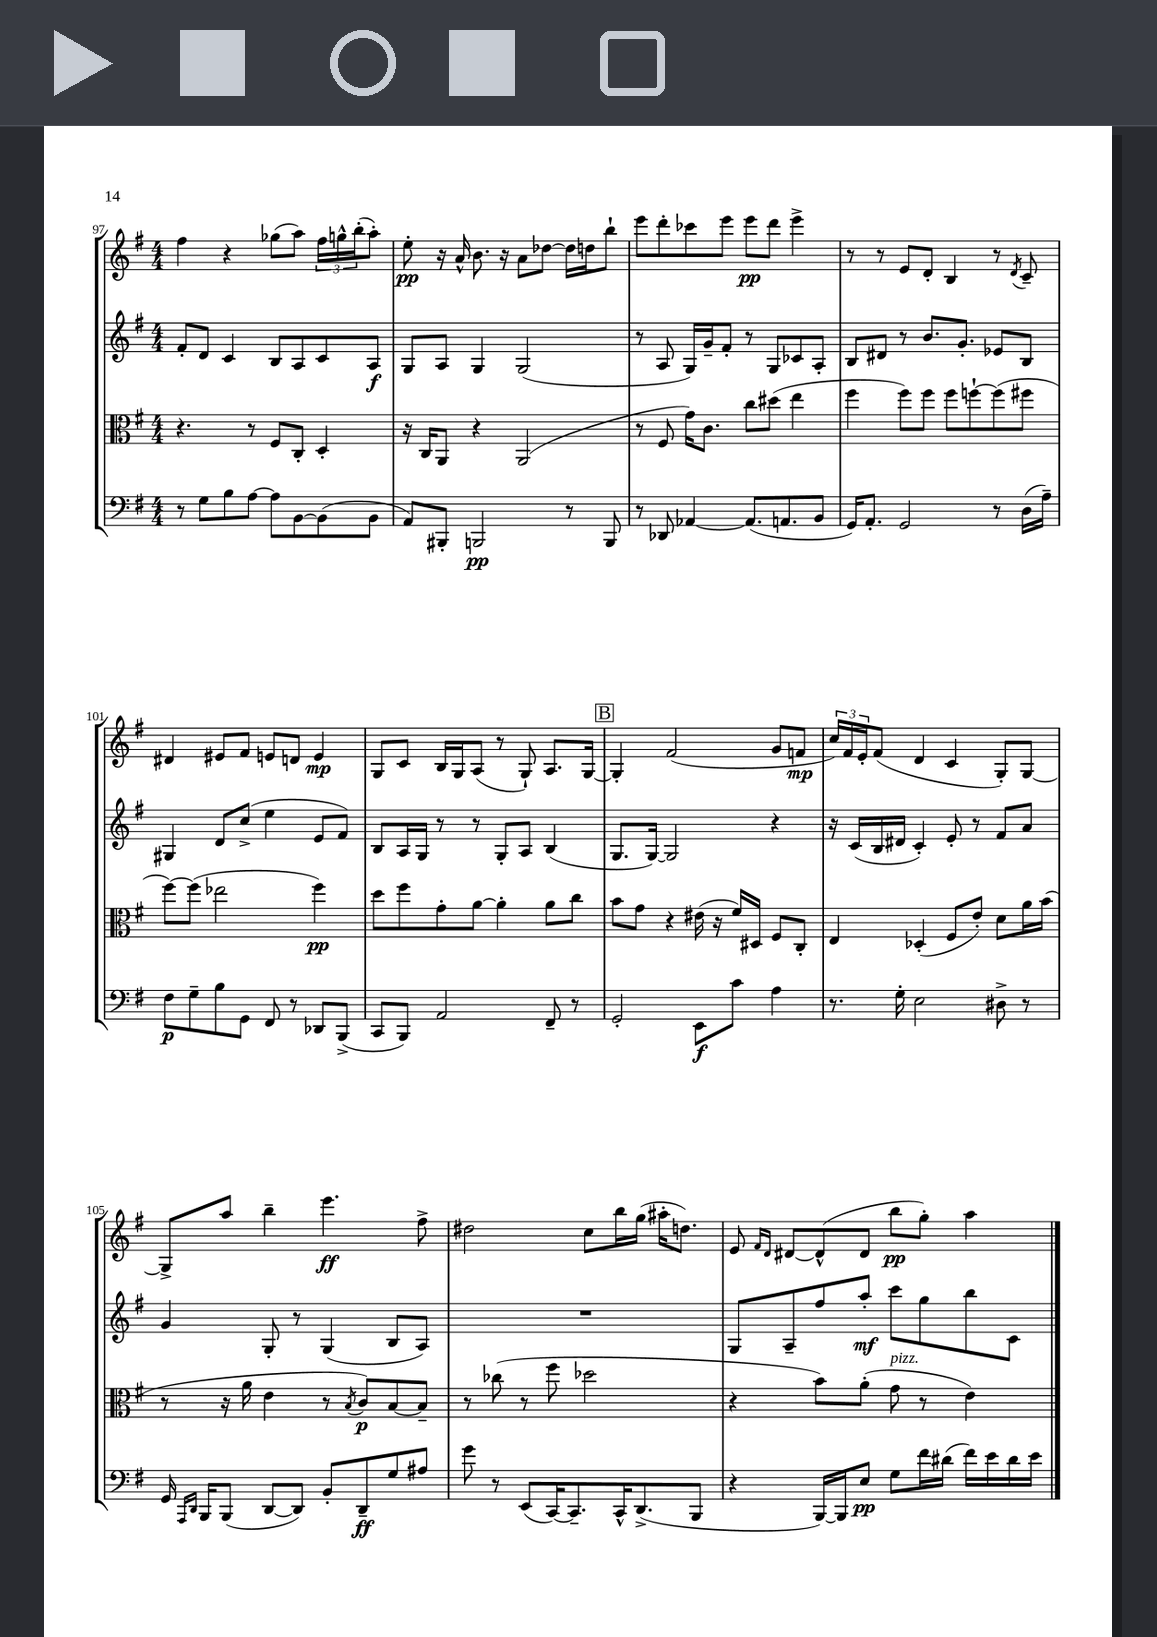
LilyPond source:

<<
\new StaffGroup <<
\new Staff = "s0" {
    \clef treble \key g \major \numericTimeSignature \time 4/4
    fis''4 r4 ges''8( a''8) \tuplet 3/2 { fis''16 g''16-^ b''16-.( } a''8-.) |
    e''8-.\pp r16 a'16-^ b'8. r16 a'8 des''8~ des''16 d''16 b''8-! |
    e'''8 d'''8-. ces'''8 e'''8 e'''8\pp d'''8 e'''4-> |
    r8 r8 e'8 d'8-. b4 r8 \acciaccatura { d'8 } c'8-- |
    dis'4 eis'8 fis'8 e'8 d'8 e'4\mp |
    g8 c'8 b16 g16 a8( r8 g8-!) a8. g16~ |
    \mark \markup { \box "B" } g4-. fis'2( g'8 f'8\mp |
    \tuplet 3/2 { c''16) fis'16 e'16-. } fis'8( d'4 c'4 g8-.) g8~ |
    g8-> a''8 b''4-- e'''4.\ff fis''8-> |
    dis''2 c''8 b''16 g''16( ais''16-. d''8.) |
    e'8 \grace { fis'16 d'16 } dis'8~ dis'8-^( dis'8 b''8\pp g''8-.) a''4 \bar "|." |
}
\new Staff = "s1" {
    \clef treble \key g \major \numericTimeSignature \time 4/4
    fis'8-. d'8 c'4 b8 a8 c'8 a8\f |
    g8 a8 g4 g2( |
    r8 a8 g16) g'16-- fis'8-. r8 g8 ces'8 a8-. |
    b8 dis'8 r8 b'8. g'8.-. ees'8 b8 |
    gis4 d'8 c''8->( e''4 e'8 fis'8) |
    b8 a16 g16 r8 r8 g8-. a8 b4( |
    \mark \markup { \box "B" } g8. g16~) g2 r4 |
    r16 c'16( b16 dis'16 c'4-.) e'8-. r8 fis'8 a'8 |
    g'4 g8-. r8 g4( b8 a8) |
    R1 |
    g8 a8-- fis''8 a''8-.\mf c'''8 g''8 b''8 c'8 \bar "|." |
}
\new Staff = "s2" {
    \clef alto \key g \major \numericTimeSignature \time 4/4
    r4. r8 fis8 c8-. d4-. |
    r16 c16 a,8 r4 a,2( |
    r8 fis8 g'16) c'8. c''8 dis''8( e''4 |
    fis''4 fis''8) fis''8 fis''8 f''8~-! f''8( fis''8 |
    fis''8~) fis''8( ees''2 fis''4\pp) |
    d''8 fis''8 g'8-. a'8~ a'4-. a'8 c''8 |
    \mark \markup { \box "B" } b'8 g'8 r4 eis'16( r16 fis'16) dis16 fis8 c8-. |
    e4 des4-.( fis8 e'8-.) d'8 a'16 b'16( |
    r8 r16 a'16 e'4 r8 \acciaccatura { b8 } c'8\p) b8~ b8-- |
    r8 ces''8( r8 fis''8 des''2 |
    r4 b'8) a'8-.( g'8^\markup { \italic "pizz." } r8 e'4) \bar "|." |
}
\new Staff = "s3" {
    \clef bass \key g \major \numericTimeSignature \time 4/4
    r8 g8 b8 a8~ a8 b,8~ b,8( b,8 |
    a,8) bis,,8-. b,,2\pp r8 b,,8 |
    r8 des,8 aes,4~ aes,8.( a,8. b,8 |
    g,16) a,8.-. g,2 r8 d16( a16--) |
    fis8\p g8-- b8 g,8 fis,8 r8 des,8 b,,8->( |
    c,8 b,,8) a,2 fis,8-- r8 |
    \mark \markup { \box "B" } g,2-. e,8\f c'8 a4 |
    r8. g16-. e2 dis8-> r8 |
    g,16 \grace { a,,16 d,16 } b,,16 b,,8( d,8~ d,8) b,8-. d,8--\ff g8 ais8 |
    g'8 r8 e,8( c,16~) c,8.-- c,16-^ d,8.->( b,,8 |
    r4 b,,16~) b,,16 e8\pp g8 fis'16 dis'16( fis'16) e'16 dis'16 e'16 \bar "|." |
}
>>
>>
\layout { \context { \Score currentBarNumber = #97 } }
